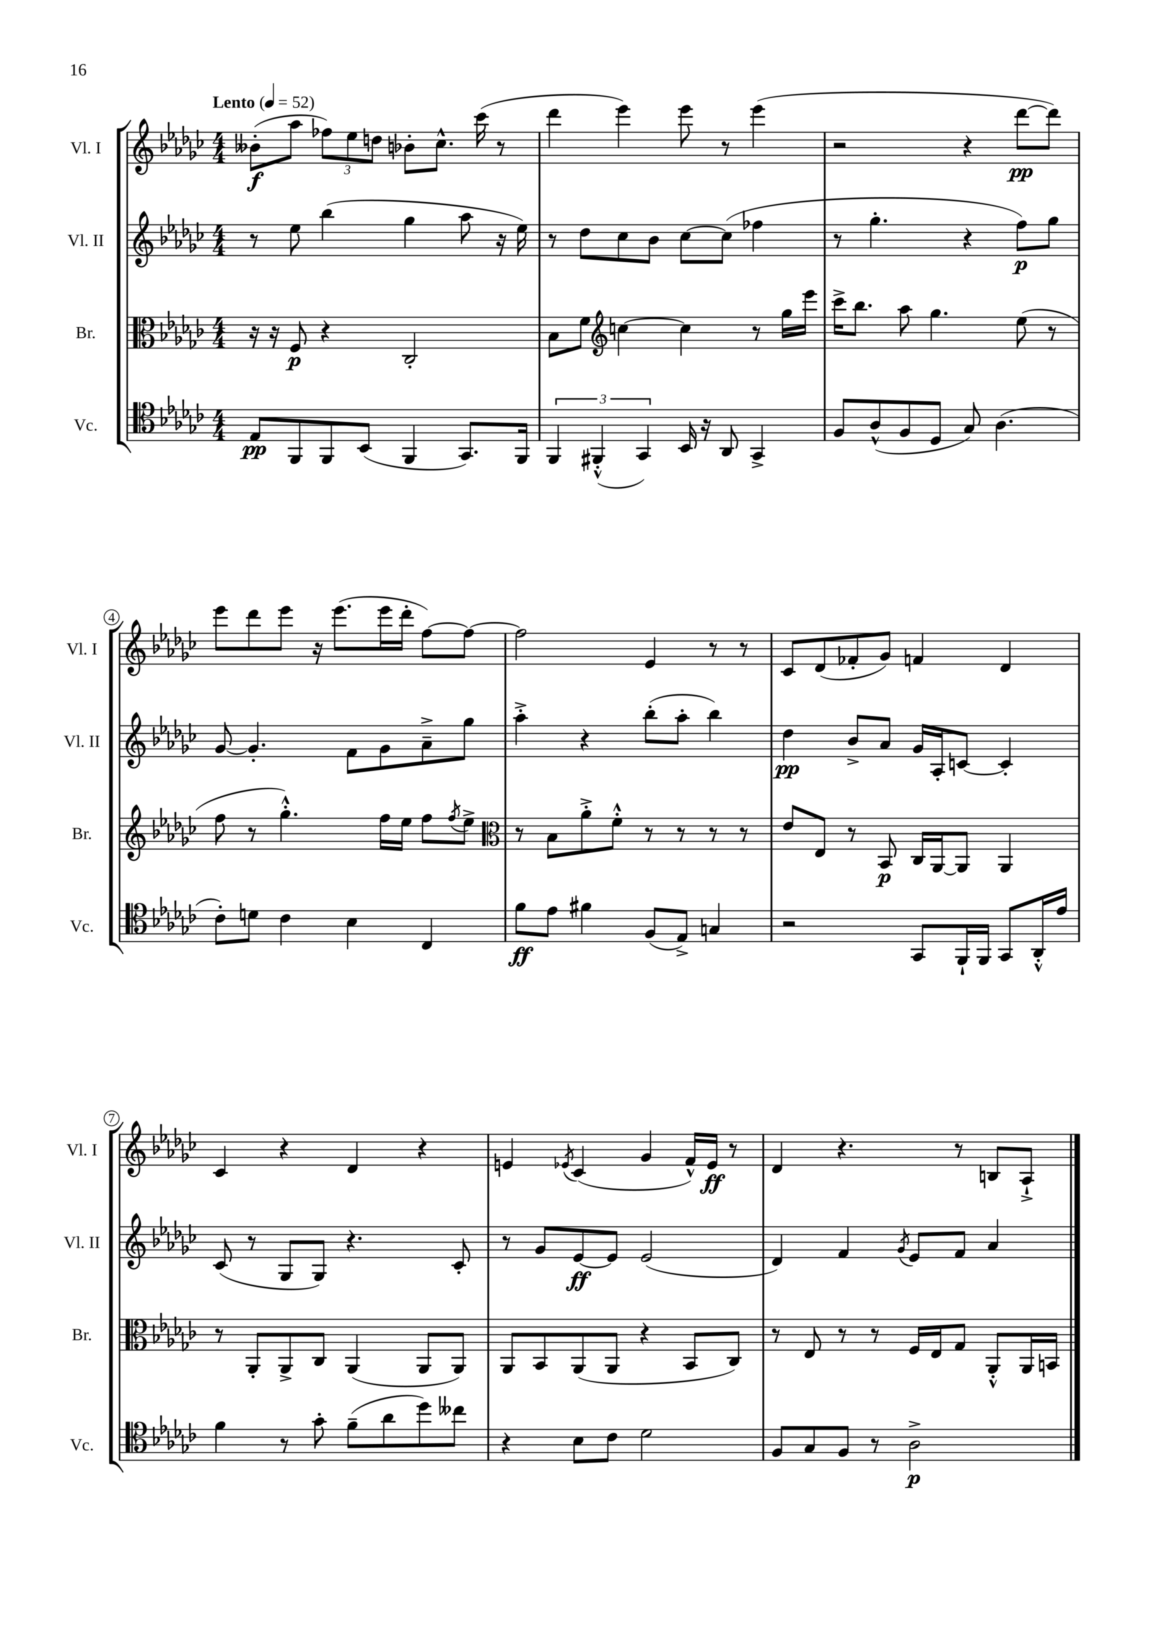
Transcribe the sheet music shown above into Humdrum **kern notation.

**kern	**dynam	**kern	**dynam	**kern	**dynam	**kern	**dynam
*part4	*part4	*part3	*part3	*part2	*part2	*part1	*part1
*staff4	*staff4	*staff3	*staff3	*staff2	*staff2	*staff1	*staff1
*I"Vc.	*	*I"Br.	*	*I"Vl. II	*	*I"Vl. I	*
*I'Vc.	*	*I'Br.	*	*I'Vl. II	*	*I'Vl. I	*
*clefC4	*	*clefC3	*	*clefG2	*	*clefG2	*
*k[b-e-a-d-g-c-]	*	*k[b-e-a-d-g-c-]	*	*k[b-e-a-d-g-c-]	*	*k[b-e-a-d-g-c-]	*
*M4/4	*	*M4/4	*	*M4/4	*	*M4/4	*
*MM52	*	*MM52	*	*MM52	*	*MM52	*
=1	=1	=1	=1	=1	=1	=1	=1
!	!	!	!	!	!	!LO:TX:a:B:t=Lento	!
8E-/L	pp	16r	.	8r	.	(8b--X'\L	f
.	.	16r	.	.	.	.	.
8FF/	.	8F/	p	8ee-\	.	8aa-\J	.
8FF/	.	4r	.	(4bb-\	.	12ff-X\L)	.
.	.	.	.	.	.	12ee-\	.
(8BB-/J	.	.	.	.	.	.	.
.	.	.	.	.	.	12ddn\J	.
4FF/	.	2C-'/	.	4gg-\	.	8b-X'\L	.
.	.	.	.	.	.	8.cc-^^\J	.
8.GG-/L)	.	.	.	8aa-\	.	.	.
.	.	.	.	.	.	(16ccc-\	.
.	.	.	.	16r	.	8r	.
16FF/Jk	.	.	.	16ee-\)	.	.	.
=2	=2	=2	=2	=2	=2	=2	=2
6FF/	.	8B-\L	.	8r	.	4ddd-\	.
.	.	8f\J	.	8dd-\L	.	.	.
(6FF#X'^^/	.	.	.	.	.	.	.
*	*	*clefG2	*	*	*	*	*
.	.	[4ccn\	.	8cc-\	.	4eee-\)	.
6GG-/)	.	.	.	.	.	.	.
.	.	.	.	8b-\J	.	.	.
16BB-/	.	4cc\]	.	[8cc-\L	.	8eee-\	.
16r	.	.	.	.	.	.	.
8AA-/	.	.	.	(8cc-\J]	.	8r	.
4GG-^/	.	8r	.	4ff-X\	.	(4eee-\	.
.	.	16gg-\LL	.	.	.	.	.
.	.	16eee-\JJ	.	.	.	.	.
=3	=3	=3	=3	=3	=3	=3	=3
8F/L	.	16ccc-^\KL	.	8r	.	2r	.
.	.	8.bb-\J	.	.	.	.	.
(8A-^^/	.	.	.	4.gg-'\	.	.	.
8F/	.	8aa-\	.	.	.	.	.
8D-/J	.	4.gg-\	.	.	.	.	.
8G-/)	.	.	.	4r	.	4r	.
(4.A-\	.	.	.	.	.	.	.
.	.	(8ee-\	.	8ff\L)	p	[8ddd-\L	pp
.	.	8r	.	8gg-\J	.	8ddd-\J])	.
!!LO:LB:g=z
=4	=4	=4	=4	=4	=4	=4	=4
8c-'\L)	.	8ff\	.	[8g-/	.	8eee-\L	.
8dn\J	.	8r	.	4.g-'/]	.	8ddd-\	.
4c-\	.	4.gg-'^^\)	.	.	.	8eee-\J	.
.	.	.	.	.	.	16r	.
.	.	.	.	.	.	(8.eee-\L	.
4B-\	.	.	.	8f\L	.	.	.
.	.	16ff\LL	.	8g-\	.	16eee-\L	.
.	.	16ee-\JJ	.	.	.	16ddd-'\JJ	.
4C-/	.	8ff\L	.	8a-~^\	.	[8ff\L)	.
.	.	8qff/	.	.	.	.	.
.	.	8ee-^\J	.	8gg-\J	.	8ff\J_	.
=5	=5	=5	=5	=5	=5	=5	=5
*	*	*clefC3	*	*	*	*	*
8f\L	ff	8r	.	4aa-'^\	.	2ff\]	.
8e-\J	.	8B-\L	.	.	.	.	.
4f#X\	.	8a-'^\	.	4r	.	.	.
.	.	8f'^^\J	.	.	.	.	.
(8F/L	.	8r	.	(8bb-'\L	.	4e-/	.
8E-^/J)	.	8r	.	8aa-'\J	.	.	.
4Gn/	.	8r	.	4bb-\)	.	8r	.
.	.	8r	.	.	.	8r	.
=6	=6	=6	=6	=6	=6	=6	=6
2r	.	8e-/L	.	4dd-\	pp	8c-/L	.
.	.	8E-/J	.	.	.	(8d-/	.
.	.	8r	.	8b-^/L	.	8f-X'/	.
.	.	8BB-/	p	8a-/J	.	8g-/J)	.
8GG-/L	.	16C-/LL	.	16g-/LL	.	4fn/	.
.	.	[16AA-/J	.	16A-'/J	.	.	.
16FF`/L	.	8AA-/J]	.	[8cn/J	.	.	.
16FF/JJ	.	.	.	.	.	.	.
8GG-/L	.	4AA-/	.	4c'/]	.	4d-/	.
16AA-'^^/L	.	.	.	.	.	.	.
16e-/JJ	.	.	.	.	.	.	.
!!LO:LB:g=z
=7	=7	=7	=7	=7	=7	=7	=7
4f\	.	8r	.	(8c-/	.	4c-/	.
.	.	8AA-'/L	.	8r	.	.	.
8r	.	8AA-^/	.	8G-/L	.	4r	.
8g-'\	.	8C-/J	.	8G-/J)	.	.	.
(8f~\L	.	(4AA-/	.	4.r	.	4d-/	.
8a-\	.	.	.	.	.	.	.
8dd-\)	.	8AA-/L	.	.	.	4r	.
8cc--X\J	.	8AA-/J)	.	8c-'/	.	.	.
=8	=8	=8	=8	=8	=8	=8	=8
4r	.	8AA-/L	.	8r	.	4en/	.
.	.	8BB-/	.	8g-/L	.	.	.
.	.	.	.	.	.	8qe-X/	.
8B-\L	.	(8AA-/	.	[8e-/	ff	(4c-/	.
8c-\J	.	8AA-/J	.	8e-/J]	.	.	.
2d-\	.	4r	.	(2e-/	.	4g-/	.
.	.	8BB-/L	.	.	.	16f^^/LL)	.
.	.	.	.	.	.	16e-/JJ	ff
.	.	8C-/J)	.	.	.	8r	.
=9	=9	=9	=9	=9	=9	=9	=9
8F/L	.	8r	.	4d-/)	.	4d-/	.
8G-/	.	8E-/	.	.	.	.	.
8F/J	.	8r	.	4f/	.	4.r	.
8r	.	8r	.	.	.	.	.
.	.	.	.	8qg-/	.	.	.
2A-^\	p	16F/LL	.	8e-/L	.	.	.
.	.	16E-/J	.	.	.	.	.
.	.	8G-/J	.	8f/J	.	8r	.
.	.	8AA-'^^/L	.	4a-/	.	8Bn/L	.
.	.	16AA-/L	.	.	.	8A-`^/J	.
.	.	16BBn/JJ	.	.	.	.	.
==	==	==	==	==	==	==	==
*-	*-	*-	*-	*-	*-	*-	*-
